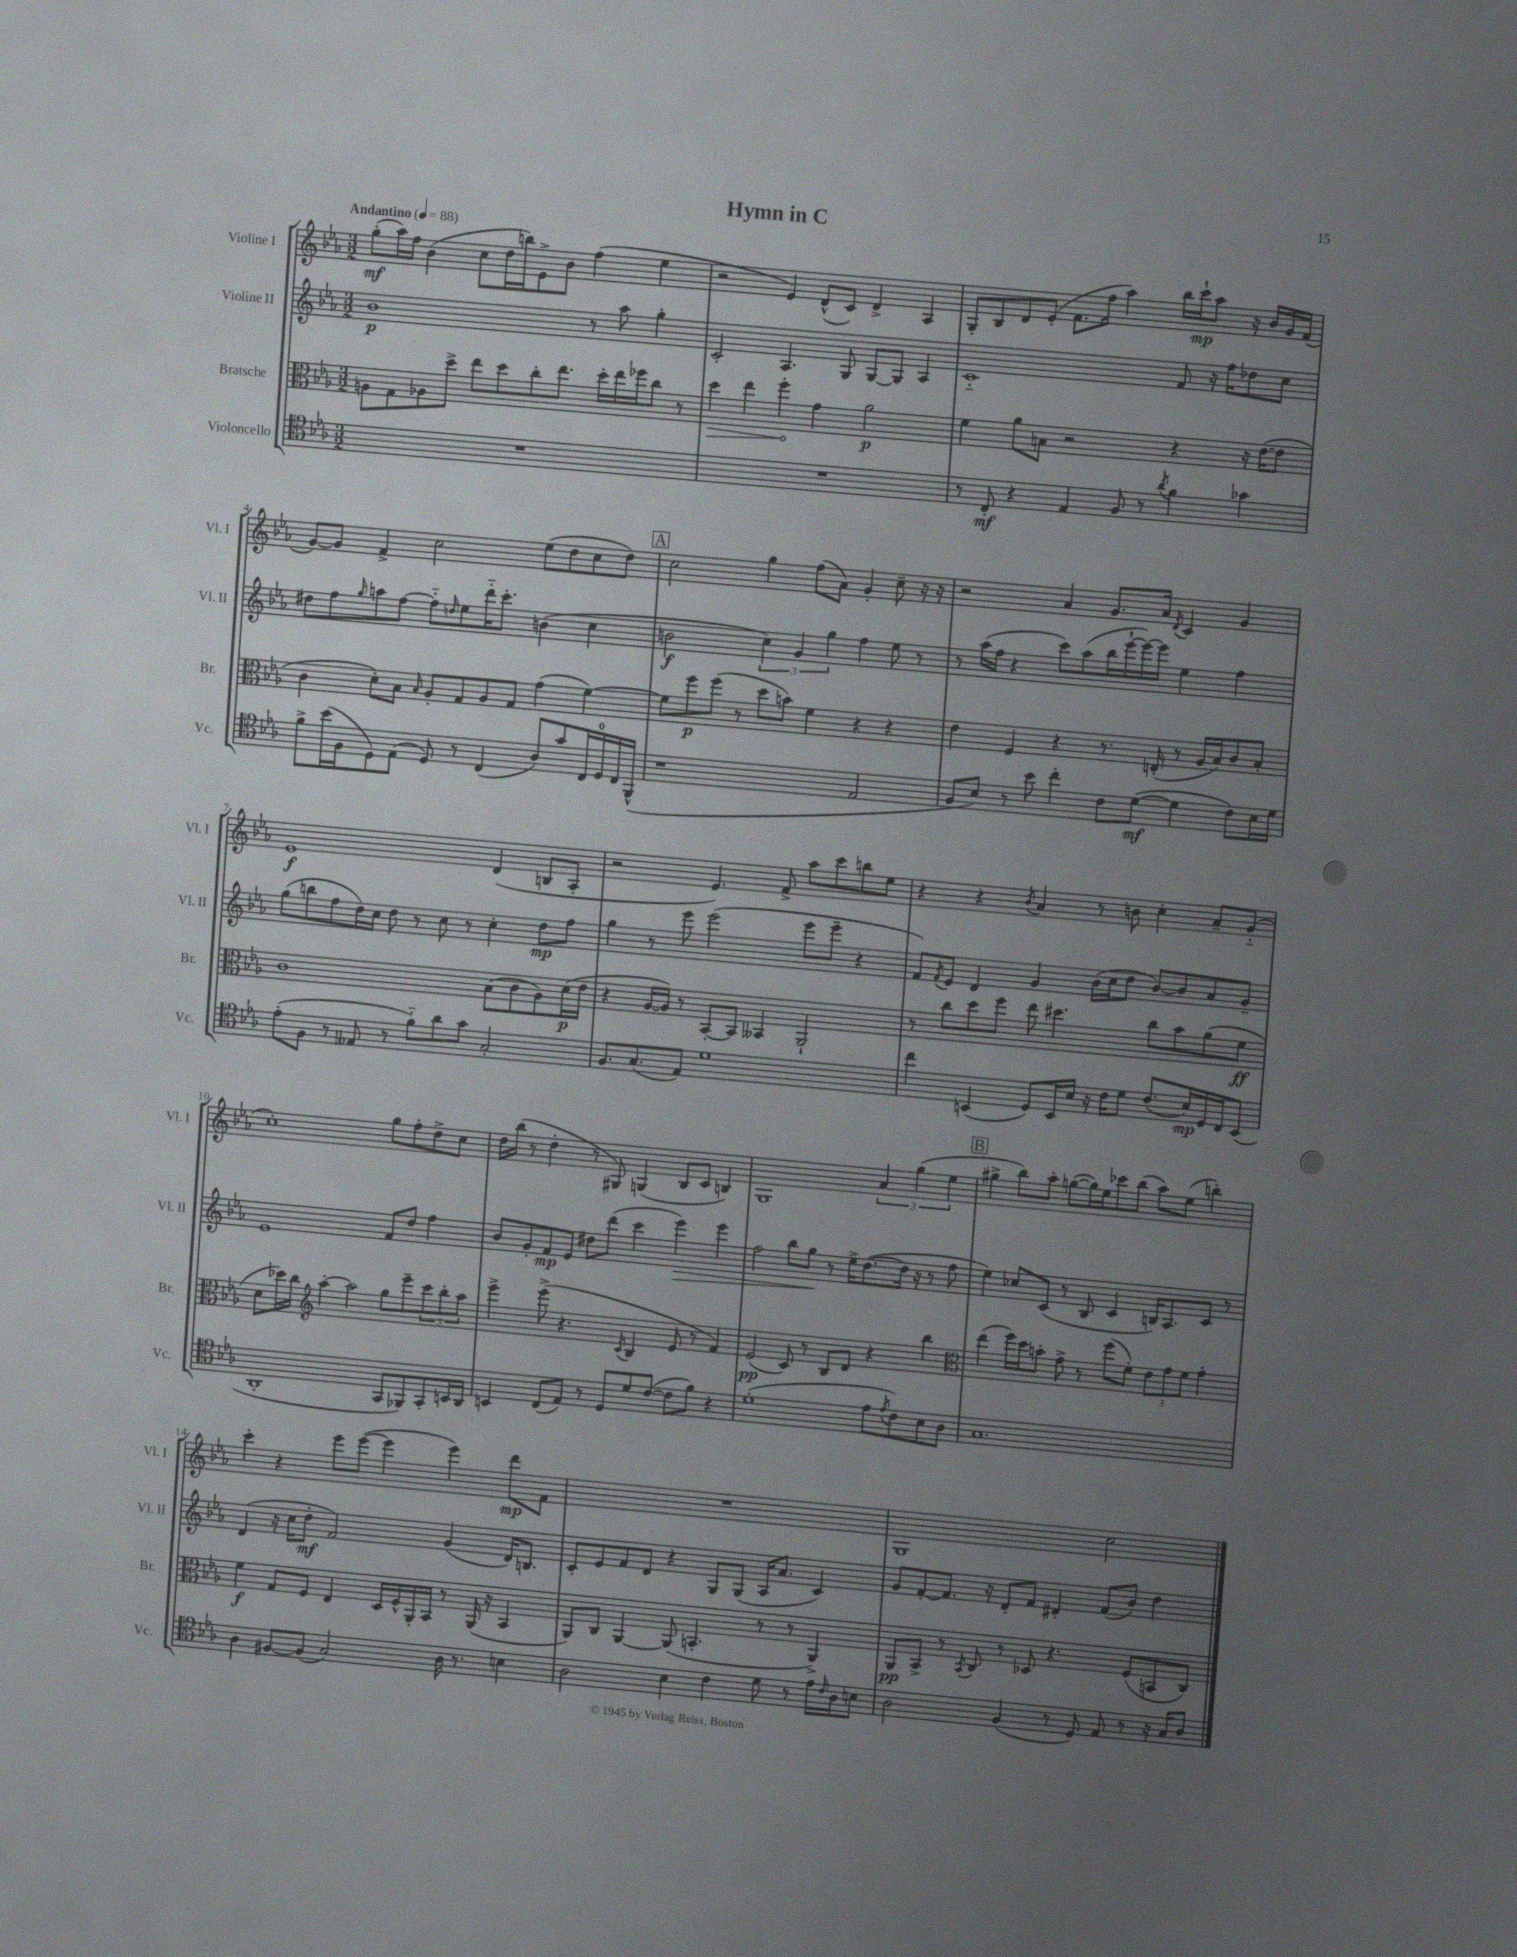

**kern	**kern	**kern	**kern
*staff4	*staff3	*staff2	*staff1
*clefC4	*clefC3	*clefG2	*clefG2
*k[b-e-a-]	*k[b-e-a-]	*k[b-e-a-]	*k[b-e-a-]
*M3/2	*M3/2	*M3/2	*M3/2
*MM88	*MM88	*MM88	*MM88
1.r	8A	1b-	(8gg'
.	8G	.	16aa-)
.	.	.	16ff
.	8A-	.	(4b-
.	8dd^	.	.
.	8ee-	.	8cc
.	8dd	.	16dd
.	.	.	16bb)
.	8cc'	.	8e-^
.	8.ee-	.	8b-
.	.	8r	(4ff
.	16dd'	.	.
.	16ee-	8aa-	.
.	16ff-	.	.
.	8cc	4gg'	4ee-
.	8r	.	.
=	=	=	=
1.r	4dd	2c'	2r
.	4ee-	.	.
.	4ff'	4.A-	4e-)
.	4g	.	(8d^^
.	.	8G	8c)
.	2a-	[8G	4d^
.	.	8G]	.
.	.	4A-	4A-
=	=	=	=
8r	4f	1c'~	8G'
8C'	.	.	8B-
4r	8a-	.	8d
.	8B	.	(8e-'
4E-	2r	.	8.f
.	.	.	16ff
8F	.	.	4aa-)
8r	.	.	.
8qa-	.	.	.
4f	4r	8f	16bb-
.	.	.	16ccc`
.	.	16r	8aa-
.	.	16ff	.
4g-	16r	8dd-	16r
.	([16e-	.	16b-
.	8e-]	8cc	16g
.	.	.	(16f
=	=	=	=
8f^	4c	8dd#	[8g)
(16b-	.	8ff	8g]
16F	.	.	.
.	.	16qqgg	.
8D)	8d')	8aa	4f^
(8E-	8B-	[8ff	.
.	16qqB-	.	.
8D)	8A-'	8ff'~]	2cc
.	.	16qqdd	.
8r	8G	8ee-	.
(4C	8A-	16ddd'~	.
.	.	8.ccc'	.
.	8G	.	.
8A-)	(4g	(4b	(8ee-
8g	.	.	8dd
16C	[4f)	4cc	8cc
16D	.	.	.
16C	.	.	8dd)
(16FF^^	.	.	.
=	=	=	=
1r	8f]	2b	2cc
.	8ff	.	.
.	(8ff	.	.
.	8r	.	.
.	8dd	6cc)	4gg
.	8b)	.	.
.	.	6g	.
.	4f	.	(8ff
.	.	6gg	.
.	.	.	8a-)
2E-	4r	4ff	4g'
.	4r	8ee-	8cc~
.	.	8r	16r
.	.	.	16r
=	=	=	=
8F	4e-	8r	2r
8B-)	.	(16aa-	.
.	.	16ff	.
8r	4F	4r	.
8b-	.	.	.
4cc'	4r	8ccc)	4a-
.	.	(8aa-	.
8c	8.r	16bb-	8.g
.	.	[16eee-`	.
([8d	.	16eee-_)	.
.	(16E'	16eee-]	16a-
.	.	.	8qd
4d]	8r	4ee-	4c
.	16A-	.	.
.	16B-)	.	.
8c)	8c	4ff	4g
16B-	8B-'	.	.
16d	.	.	.
=	=	=	=
(8e-'	1c	(8gg	1e-
8F	.	8bb	.
8r	.	8ff	.
8E--	.	16dd)	.
.	.	16cc	.
8r	.	8dd	.
8f'~)	.	8r	.
8a-	.	8cc	.
8g	.	8r	.
2G'	(8B-	4cc'	(4d
.	8c	.	.
.	8A-)	8dd	8B
.	(16d	8ff	8A-'
.	16e-	.	.
=	=	=	=
8.F	4r	4gg	2r
(8.G	.	.	.
.	[16A-	8r	.
.	16A-])	.	.
8E-)	8r	8eee-	.
1d	[8BB-'	(2eee-	4.e-)
.	8BB-]	.	.
.	4BB--	.	.
.	.	.	8f^
.	2AA-`	8eee-	8aa-
.	.	8eee-~	8ccc
.	.	4r	8bb
.	.	.	8ee-
=	=	=	=
4cc	8r	8f)	4r
.	.	8qf	.
.	8cc	8e-	.
(4BB	8dd	4d	4r
.	8ff	.	.
.	.	.	8qb-
8D)	8ee-	4g	4a-
16BB	4.dd#	.	.
16B-	.	.	.
16r	.	(16b-	8r
16c	.	16cc	.
8d	.	8dd	8b
(8.c	8cc	[8b-)	4cc'
.	8b-	8b-]	.
16B-)	.	.	.
16D	(8a-	8a-	8a-~
16C	.	.	.
(8BB	8f	8g~	(8g'~
=	=	=	=
1AA-'	8d	1e-	1cc')
.	16dd-)	.	.
.	16cc	.	.
*	*clefG2	*	*
.	[4aa-'	.	.
.	2aa-]	.	.
8GG	8gg	8f	8gg
8FF-)	8eee-~	8dd	8ff'
8GG'	12ccc	4ff	8dd^
.	12bb-'	.	.
16BB	.	.	8cc
.	12aa-	.	.
16AA-	.	.	.
=	=	=	=
4BB	4eee-^	8b-	16dd
.	.	.	(16bb-
.	.	8g'	8r
(8C	(8eee-^	8f	4dd'
8E-)	4.r	8e-	.
8r	.	8dd#	8r
8D	.	(8ddd	8G#)
.	8qc	.	.
8d	4B-	4ccc	(4G
([8c	.	.	.
8c]	8e-	4eee-)	8B-
8f)	8r	.	8c
4r	4f)	4eee-	4B)
=	=	=	=
(1d'	(2e-	2ff	1G
.	8c)	8bb-	.
.	8r	8gg	.
.	8B-	8r	.
.	8d	16ee-^	.
.	.	([8.dd	.
8e-	4r	.	6a-
8qe-	.	.	.
8c)	.	16dd]	.
.	.	.	(6gg
.	.	16r	.
8B-	4bb-	8r	.
.	.	.	6ee-
8A-	.	8ff	.
=	=	=	=
*	*clefC3	*	*
1.G	(4ee-	4ee-)	4gg#^
.	16ff)	8cc-	8bb-)
.	16dd	.	.
.	8b'	(8c	8aa-'
.	8g^	8r	([8gg
.	8r	8B-	16gg])
.	.	.	16ee-
.	(8ff	4c	8ccc-
.	8f')	.	(8bb-
.	12e-	16B)	8aa-)
.	.	8.A-	.
.	12g	.	.
.	.	.	(8ee-
.	12f	.	.
.	4g'	8c	4bb')
.	.	8r	.
=	=	=	=
4A-	4f	(4d	4ccc'
[8F#	8G	16r	4r
.	.	16cc	.
(8F#]	8F	8dd'	.
2G)	4E-	2f)	8eee-
.	.	.	([8eee-
.	16D	.	4eee-]
.	16F^^	.	.
.	16AA-'	.	.
.	16BB-	.	.
16A-	8r	(4g	4eee-)
8.r	.	.	.
.	(16AA-	.	.
.	16r	.	.
4B	4BB-	16d)	8ddd
.	.	8.B	.
.	.	.	8f
=	=	=	=
2A-	8AA-)	8c'	1.r
.	8C	8e-	.
.	[4AA-	8f	.
.	.	8d	.
4B-	(8AA-]	4r	.
.	4.BB'	.	.
4c	.	8G	.
.	.	(8G	.
8d	8r	16A-	.
.	.	8.a-	.
8r	8r	.	.
16e-	4AA-^)	4c)	.
16qqc	.	.	.
16A-	.	.	.
8B	.	.	.
=	=	=	=
2A-	8AA-	8g	1G
.	8BB-^	[8f'	.
.	8r	8.f]	.
.	8qBB-	.	.
.	8C	.	.
.	.	16r	.
(4F	8r	8d'	.
.	8D-	8f	.
8r	4.r	4d#'	.
8D)	.	.	.
8E-	.	(8f	2cc
8r	(8F	8b-)	.
16r	8BB	4dd	.
16G	.	.	.
8A-	8C)	.	.
==	==	==	==
*-	*-	*-	*-
